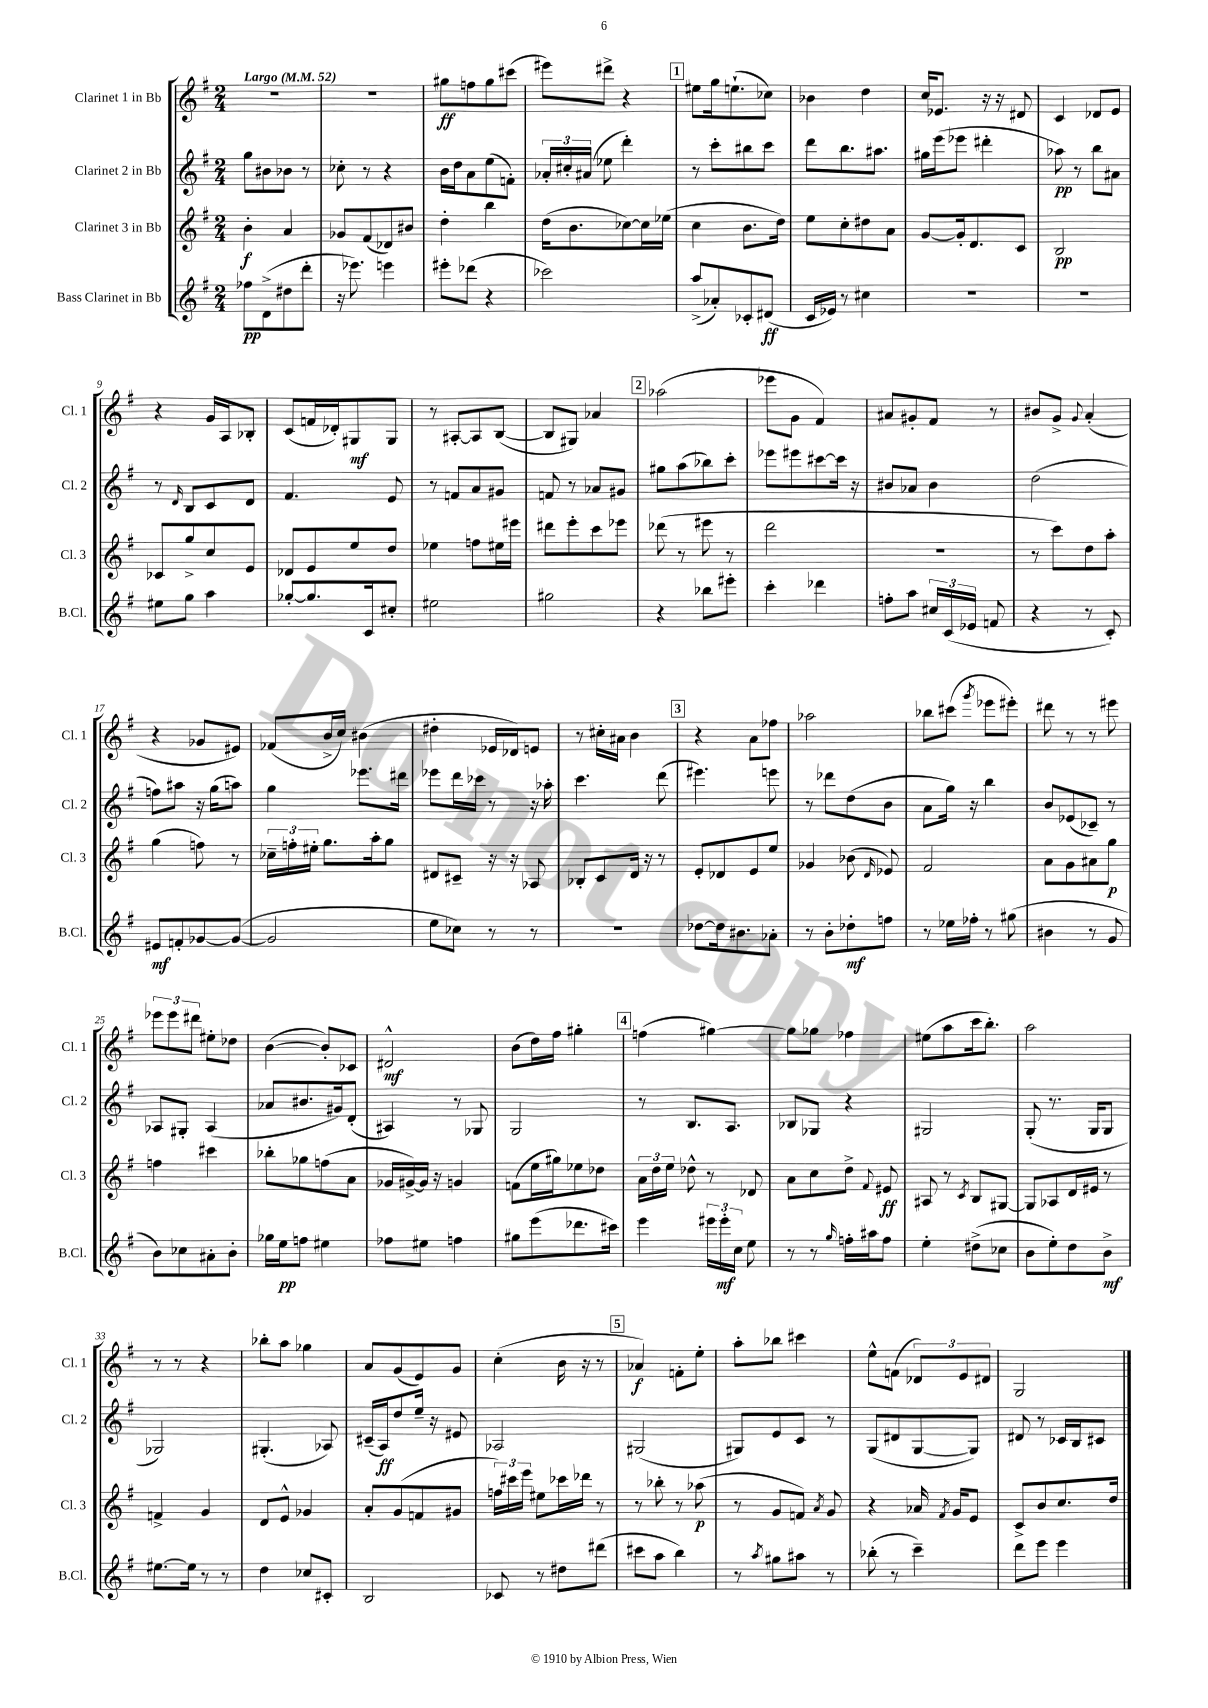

**kern	**kern	**kern	**kern
*staff4	*staff3	*staff2	*staff1
*clefG2	*clefG2	*clefG2	*clefG2
*k[f#]	*k[f#]	*k[f#]	*k[f#]
*M2/4	*M2/4	*M2/4	*M2/4
*MM52	*MM52	*MM52	*MM52
8ff-\L	4b'\	8gg\L	2r
(8d^\	.	8b#\	.
8dd#\	4a/	8b-\J	.
8ddd'\J	.	8r	.
=	=	=	=
16r	8g-/L	8cc-'\	2r
8.eee-\)	.	.	.
.	(8f#/	8r	.
4eee\	8d-/)	4r	.
.	8b#/J	.	.
=	=	=	=
8eee#'\L	4dd'\	16b\LL	8gg#\L
.	.	16dd\J	.
(8ddd-\J	.	8a\	8ff\
4r	4bb\	(8ee\	8gg#\
.	.	8f'\J)	(8ccc#\J
=	=	=	=
2ccc-\)	(16dd\LK	24a-'/LL	8eee#\L)
.	.	24cc#'/	.
.	8.b\	.	.
.	.	(24a#/JJ	.
.	.	8ee-\	8ddd#^\J
.	[8cc-\)	4ddd'\)	4r
.	16cc-\]L	.	.
.	(16ee-\JJ	.	.
=	=	=	=
(8aa^/L	4cc\	8r	8ee#\L
8a-'/)	.	8ccc'\L	16gg\k
.	.	.	(8.ee`\
8c-'/	8.b\L	8bb#\	.
(8d#/J	.	8ccc\J	8cc-\J)
.	16dd\Jk)	.	.
=	=	=	=
16c/LL	8ee\L	8ddd\L	4b-\
16e-/JJ)	.	.	.
8r	8cc'\	8.bb\	.
4cc#\	8dd#\	.	4dd\
.	.	8.aa#\J	.
.	8a\J	.	.
=	=	=	=
2r	[8g/L	16gg#\LL	16cc/LK
.	.	(16eee\J	8.e-/J
.	16g'/]k	8eee-\J	.
.	8.d/	.	.
.	.	4ddd#'\	16r
.	.	.	16r
.	8c/J	.	8d#/
=	=	=	=
2r	2B/	8aa-\)	4c/
.	.	8r	.
.	.	8bb\L	8d-/L
.	.	8a#\J	8e/J
=	=	=	=
8ee#\L	8c-/L	8r	4r
.	.	16qqd/	.
8gg\J	8gg^/	8B/L	.
4aa\	8cc/	8c/	16g/LL
.	.	.	16A/J
.	8e/J	8d/J	8B-'/J
=	=	=	=
[8gg-'/L	8d-/L	4.f#/	(8c/L
8.gg-/]	8e/	.	16f/L
.	.	.	16d-'/J)
.	8ee/	.	8G#/
16c/k	.	.	.
8cc#'/J	8dd/J	8e/	8G#/J
=	=	=	=
2ee#\	4ee-\	8r	8r
.	.	8f/L	[8A#'/L
.	8ff\L	8a/	8A#/]
.	16ee#\L	8g#/J	([8B/J
.	16eee#\JJ	.	.
=	=	=	=
2gg#\	8ddd#\L	8f/	8B/]L
.	8eee'\	8r	8G#/J)
.	8ccc\	8a-/L	4a-/
.	8eee-\J	8g#/J	.
=	=	=	=
4r	(8ddd-\	8gg#\L	(2aa-\
.	8r	(8aa\	.
8bb-\L	8eee#\	8bb-\)	.
8eee#'\J	8r	8ccc'\J	.
=	=	=	=
4ccc'\	2ddd\	8eee-\L	8eee-\L
.	.	8eee#\	8g\J
4ddd-\	.	[8ccc#\	4f#/)
.	.	16ccc#\]Jk	.
.	.	16r	.
=	=	=	=
8ff'\L	2r	8b#/L	8a#/L
8aa\J	.	8a-/J	8g#'/
24cc#/LL	.	4b#\	8f#/J
(24c/	.	.	.
24e-/JJ	.	.	.
8f/	.	.	8r
=	=	=	=
4r	8r	(2dd\	8b#/L
.	8ccc\L)	.	8g^/J
.	.	.	8qqg/
8r	8dd\	.	(4a'/
8c'/)	8aa'\J	.	.
=	=	=	=
8e#/L	(4gg\	8ff\L)	4r
8f'/	.	8aa#\J	.
[8g-/	8ff\)	16r	8g-/L
.	.	(16gg\LK	.
(8g-/_J	8r	8aa\J)	8e#/J)
=	=	=	=
2g-/]	24cc-~\LL	4gg\	(8f-/L
.	24ff'\	.	.
.	24ee#'\JJ	.	.
.	8.gg\L	.	16b^/L
.	.	.	16cc/JJ)
.	.	8.eee-\L	(4b#\
.	16aa'\k	.	.
.	8gg\J	.	.
.	.	16ddd#\Jk	.
=	=	=	=
8ee\L	8d#/L	8eee-\L	4dd#'\
8cc-\J)	8c#~/J	16ddd\L	.
.	.	16ccc-\JJ	.
8r	16r	8r	16e-/LL
.	16r	.	16d-/J)
8r	8A-/	16r	8e/J
.	.	16aa-'\	.
=	=	=	=
2r	8B-'/L	4.ccc\	8r
.	8c/	.	16cc#'\LL
.	.	.	16a#\JJ
.	16d/Jk	.	4b\
.	16r	.	.
.	8r	(8ddd\	.
=	=	=	=
[8dd-\L	8e'/L	4.eee#\)	4r
16dd-\]k	8d-/	.	.
8.b#\	.	.	.
.	8e/	.	8a\L
8a-'\J	8ee/J	8eee\	8ff-\J
=	=	=	=
8r	4g-/	8r	2aa-\
8b'\L	.	8ddd-\L	.
8dd-'\	(8b-\	(8dd\	.
.	16qqd/	.	.
8ff\J	8e-/)	8b\J	.
=	=	=	=
8r	2f#/	8a\L	8bb-\L
16ee-\LL	.	16gg\Jk)	(8ccc#\J
16ff-'\JJ	.	16r	.
.	.	.	8qggg/
8r	.	4bb\	8eee-\L
(8gg#\	.	.	8eee#'\J)
=	=	=	=
4b#\	8a\L	8b/L	8ddd#\
.	8g\	(8e-/	8r
8r	8a#\	8c-~/J)	8r
8g/	8gg\J	8r	8eee#\
=	=	=	=
8b\L)	4ff\	8A-/L	12eee-\L
.	.	.	12eee-\
8cc-\	.	8G#'/J	.
.	.	.	12ddd#\J
8a#'\	4ccc#\	(4A-/	8ee#'\L
8b'\J	.	.	8dd-\J
=	=	=	=
16gg-\LL	8bb-'\L	8a-/L	([4b\
16ee\J	.	.	.
8ff\J	8gg-\	8.b#/	.
4ee#\	(8ff\	.	8b'/]L)
.	.	16g#/k)	.
.	8a\J	(8d'/J	8c-/J
=	=	=	=
8ff-\L	16g-/LL	4A#/)	2d#^^/
.	[16g#^/)	.	.
8ee#\J	16g#/]JJ	.	.
.	16r	.	.
4ff\	4g/	8r	.
.	.	8G-/	.
=	=	=	=
8gg#\L	(8f\L	2G/	(8b\L
(8eee\	16ee\L	.	16dd\L)
.	16gg#\J)	.	16ff#\JJ
8.ddd-\	8ee-\	.	4gg#'\
.	8dd-\J	.	.
16ccc#\Jk)	.	.	.
=	=	=	=
4eee\	24a\LL	8r	(4ff\
.	24dd\	.	.
.	24ee\JJ	.	.
.	8dd-^^\	8.B/L	.
24eee#\LL	8r	.	[4gg#\)
24eee#'\	.	.	.
.	.	8.A/J	.
24cc\JJ	.	.	.
8ee\	8d-/	.	.
=	=	=	=
8r	8a\L	8B-/L	8gg#\]L
8r	8cc\	8G-/J	8gg-\J
16qqgg/	.	.	.
16ff'\LL	8dd^\J	4r	4ff-\
16aa#\J	.	.	.
.	8qqf#/	.	.
8ff\J	8e#/	.	.
=	=	=	=
4ee'\	8A#/	2G#/	(8ee#\L
.	8r	.	8aa\
.	8qc/	.	.
(8dd#^\L	8B/L	.	16ccc\k
.	.	.	8.bb'\J)
8cc-\J	[8G#/J	.	.
=	=	=	=
8b\L	8G#/]L	(8G'/	2aa\
8ee'\)	8A-/	8.r	.
8dd\	16d/L	.	.
.	16e#/JJ	16G/LK	.
8b^\J	8r	8G/J	.
=	=	=	=
[8.ee#\L	4f^/	2G-/)	8r
.	.	.	8r
16ee#\]Jk	.	.	.
8r	4g/	.	4r
8r	.	.	.
=	=	=	=
4dd\	8d/L	(4.G#'/	8bb-'\L
.	8e^^/J	.	8aa\J
8cc-/L	4g-/	.	4gg-\
8c#'/J	.	8A-/)	.
=	=	=	=
2B/	8a'/L	(16c#~/LL	8a/L
.	.	16A/J)	.
.	(8g/	8dd/	(8g/
.	8f/	16ee~/Jk	8e/)
.	.	16r	.
.	8g#/J	8e#/	8g/J
=	=	=	=
8c-/	24ff\LL)	2A-/	(4cc'\
.	24ccc#\	.	.
.	24eee\JJ	.	.
8r	8ee#\L	.	.
8dd#\L	16ccc-\L	.	16b\
.	16ddd-\JJ	.	16r
(8ddd#\J	8r	.	8r
=	=	=	=
8ccc#\L	8r	(2G#/	4a-/)
8aa\J	8bb-'\	.	.
4bb\)	8r	.	8f'\L
.	(8aa-\	.	8ee'\J
=	=	=	=
8r	8r	8G#/L)	8aa'\L
8qaa/	.	.	.
8gg#\L	8g/L	8e/	8bb-\J
8aa#\J	8f/J)	8c/J	4ccc#\
.	8qa/	.	.
8r	8g/	8r	.
=	=	=	=
(8bb-'\	4r	(8G/L	8ee^^\L
8r	.	8d#/	(8f\J
4ccc~\)	16a-/	[8G/	12d-/L)
.	8qf#/	.	.
.	16g/LK	.	.
.	.	.	12e/
.	8e/J	8G/]J)	.
.	.	.	12d#/J
=	=	=	=
8ddd\L	8c^/L	8d#/	2G/
8eee\J	8b/	8r	.
4eee\	8.cc/	16c-/LL	.
.	.	16B/J	.
.	.	8c#/J	.
.	16dd/Jk	.	.
==	==	==	==
*-	*-	*-	*-
